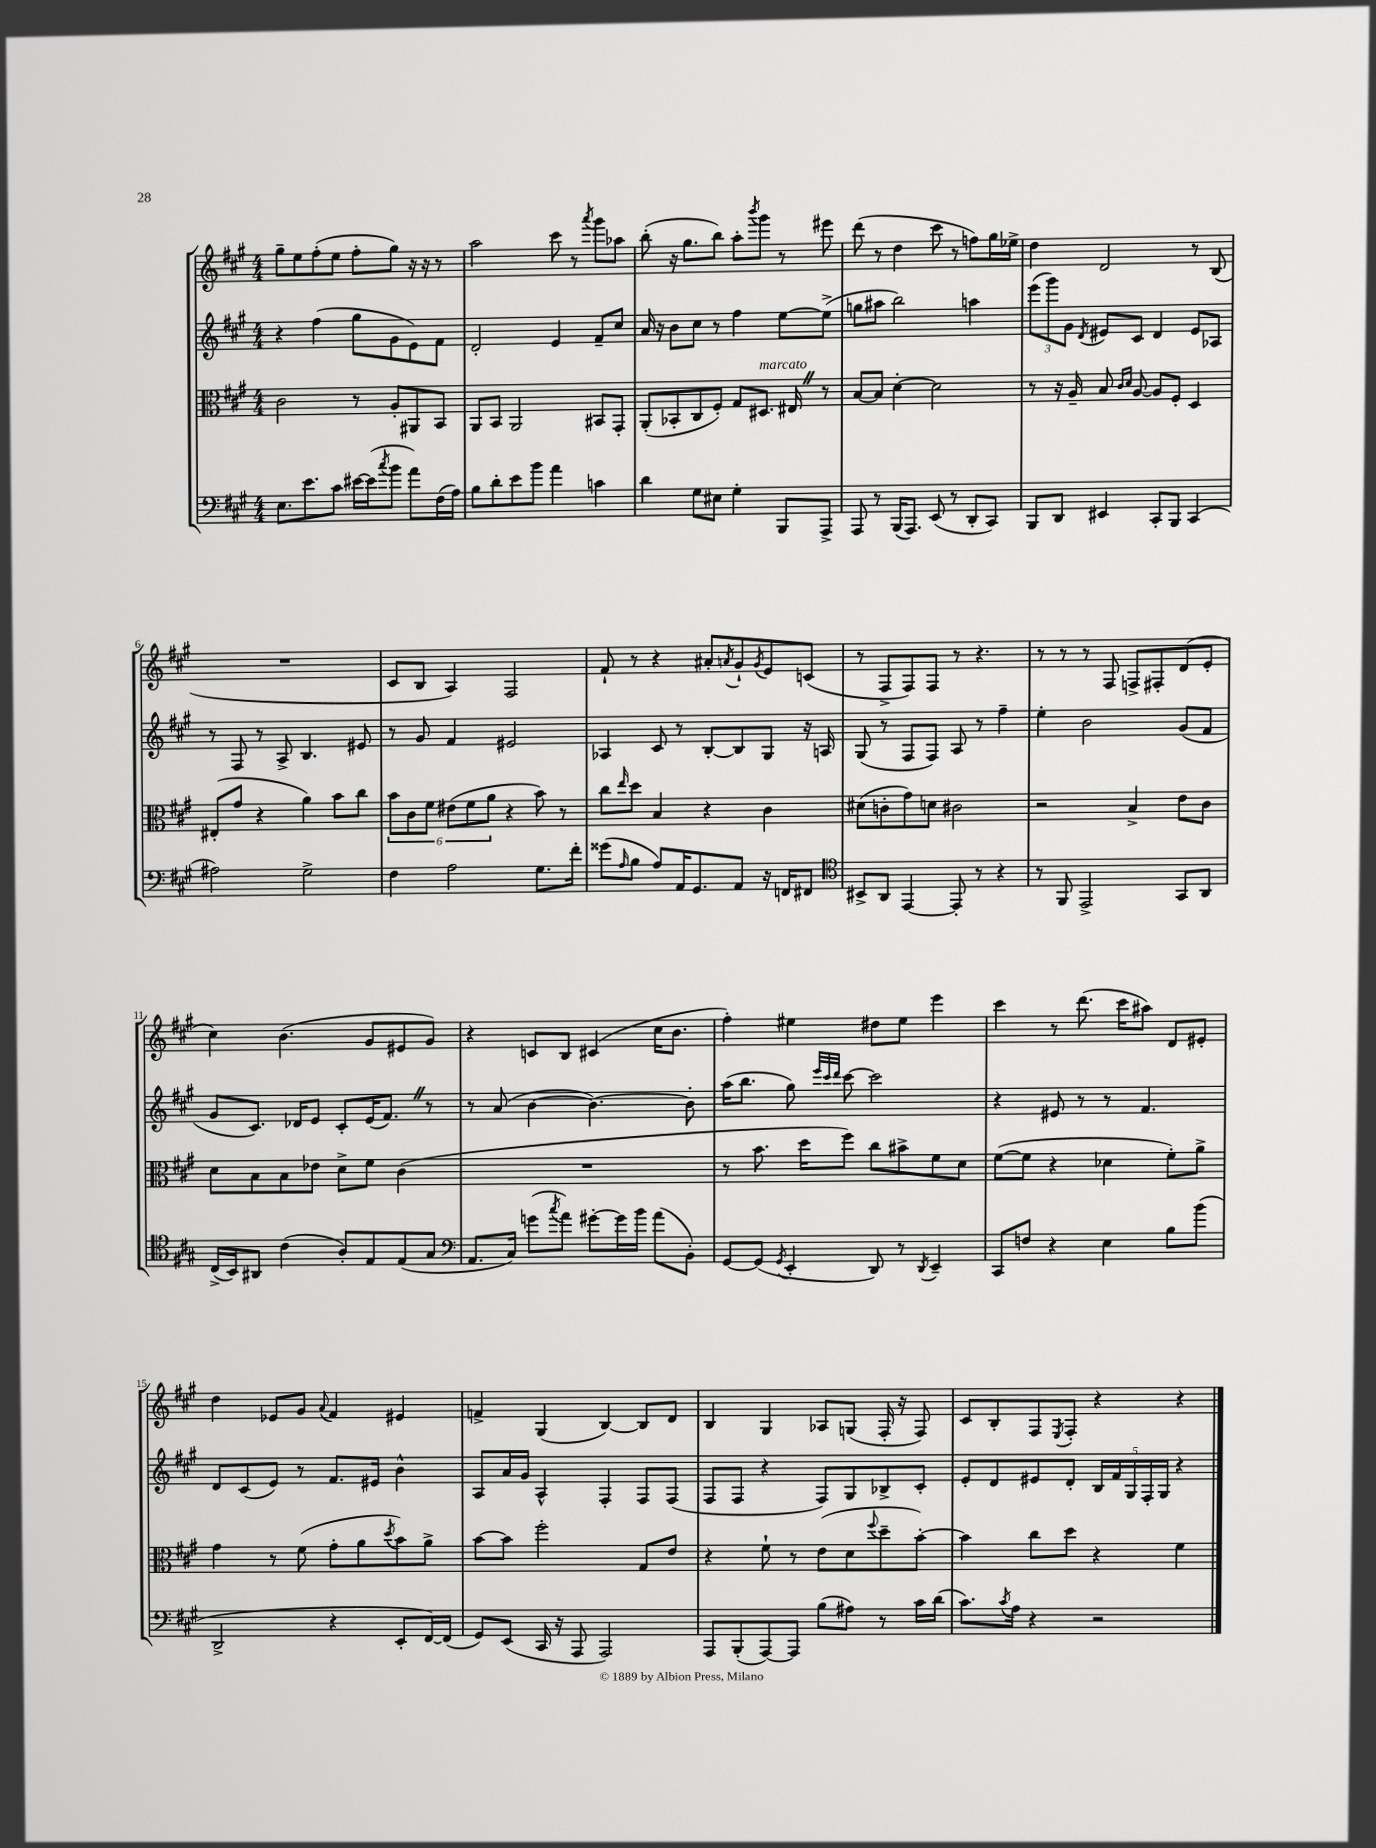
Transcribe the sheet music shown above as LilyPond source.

<<
\new StaffGroup <<
\new Staff = "s0" {
    \clef treble \key a \major \numericTimeSignature \time 4/4
    gis''8-- e''8 fis''8-.( e''8 fis''8-. gis''8) r16 r16 r8 |
    a''2 cis'''8 r8 \acciaccatura { a'''8 } gis'''8 aes''8 |
    b''8-.( r16 gis''8. b''8) a''8-. \acciaccatura { b'''8 } gis'''8 r8 eis'''8 |
    d'''8( r8 d''4 cis'''8 r8 f''8) gis''16 ees''16-> |
    d''4 d'2 r8 b8( |
    R1 |
    cis'8 b8 a4) fis2 |
    fis'8-! r8 r4 ais'8-. \acciaccatura { a'8 } gis'8-! \acciaccatura { gis'8 } e'8 c'8( |
    r8 fis8-> fis8) fis8 r8 r4. |
    r8 r8 r8 fis8 f8-> fis8-. d'8( e'8-. |
    cis''4) b'4.( gis'8 eis'8 gis'8) |
    r4 c'8 b8 cis'4( cis''16 b'8. |
    fis''4-.) eis''4 dis''8 eis''8 e'''4 |
    cis'''4 r8 d'''8.( cis'''16 ais''8) d'8 eis'8-. |
    d''4 ees'8 gis'8 \appoggiatura { a'8 } fis'4 eis'4 |
    f'4-> gis4( b4~) b8 d'8 |
    b4 gis4 aes8 g8( fis16-. r16 fis8) |
    cis'8 b8-. fis8 \acciaccatura { e8 } fis8-. r4 r4 \bar "|." |
}
\new Staff = "s1" {
    \clef treble \key a \major \numericTimeSignature \time 4/4
    r4 fis''4( gis''8 gis'8 e'8) fis'8 |
    d'2-. e'4 fis'8-- cis''8 |
    a'16 r16 b'8 cis''8 r8 fis''4 e''8~ e''8->( |
    g''8 ais''8 b''2) a''4 |
    \tuplet 3/2 { e'''8( gis'''8) gis'8 } \acciaccatura { d'8 } eis'8 cis'8 d'4 eis'8 aes8 |
    r8 fis8 r8 a8-> b4. eis'8 |
    r8 gis'8 fis'4 eis'2 |
    aes4 cis'8 r8 b8~-. b8 gis8 r16 a16 |
    gis8( r8 fis8 fis8) a8 r8 fis''4-- |
    e''4-. b'2 gis'8( fis'8 |
    gis'8 cis'8.) des'16 e'8 cis'8-. e'16( fis'8.) \once \override BreathingSign.text = \markup { \musicglyph "scripts.caesura.straight" } \breathe r8 |
    r8 a'8( b'4~ b'4.~) b'8-. |
    a''16( b''8. gis''8) \grace { e'''32 cis'''32 d'''32 } cis'''8~ cis'''2 |
    r4 eis'8 r8 r8 fis'4. |
    d'8 cis'8( e'8) r8 fis'8. eis'16 b'4-^ |
    a8 a'16 gis'16 a4-^ fis4-. fis8 fis8( |
    fis8 fis8 r4 fis8) gis8 bes8-> cis'8-. |
    e'8-. d'8 eis'8 d'8-. \tuplet 5/4 { b16 fis'16 gis16 fis16-. gis16 } r4 \bar "|." |
}
\new Staff = "s2" {
    \clef alto \key a \major \numericTimeSignature \time 4/4
    cis'2 r8 a8-. ais,8 b,8 |
    a,8 b,8 a,2 bis,8 gis,8-. |
    a,8-.( bes,8-. cis8 fis8-.) gis8 dis8.^\markup { \italic "marcato" } eis16 \once \override BreathingSign.text = \markup { \musicglyph "scripts.caesura.straight" } \breathe r8 |
    b8~ b8 d'4~-. d'2 |
    r8 r16 a16-- b8 \grace { cis'16 d'16 } a8~ a8 fis8-. d4 |
    eis8-.( gis'8 r4 a'4) b'8 cis''8 |
    \tuplet 6/4 { b'8 cis'8 fis'8 eis'8( fis'8 a'8 } r4 b'8) r8 |
    cis''8 \grace { e''16 } d''8 b4 r4 cis'4 |
    dis'8( c'8-. gis'8) d'8 cis'2 |
    r2 b4-> e'8 cis'8 |
    d'8 b8 b8 ees'8 d'8-> fis'8 cis'4( |
    R1 |
    r8 b'8. d''16 fis''8) cis''8 bis'8-> fis'8 d'8 |
    fis'8~( fis'8 r4 des'4 fis'8-.) a'8-> |
    gis'4 r8 fis'8( gis'8-. a'8 \acciaccatura { d''8 } b'8) a'8-> |
    b'8~ b'8 fis''2-. gis8 e'8 |
    r4 fis'8-! r8 e'8( d'8 \appoggiatura { fis''8 } d''8-- b'8~-.) |
    b'4 cis''8 d''8 r4 fis'4 \bar "|." |
}
\new Staff = "s3" {
    \clef bass \key a \major \numericTimeSignature \time 4/4
    e8. e'8. cis'8 eis'16~ eis'16( \acciaccatura { cis''8 } b'8 a'8) fis16( a16) |
    b8 d'8-. e'8 b'8 a'4 c'4 |
    d'4 gis8 eis8 gis4-. b,,8 a,,8-> |
    a,,8 r8 b,,16( a,,8.) e,8( r8 d,8-. cis,8) |
    b,,8 d,8 eis,4 cis,8-. b,,8 cis,4( |
    ais2) gis2-> |
    fis4 a2 gis8. fis'16-. |
    gisis'8( \grace { a16 } b8 a8) a,16 gis,8. a,8 r16 f,16 fis,8 |
    \clef tenor bis,8-> a,8 e,4~ e,8-. r8 r4 |
    r8 fis,8 e,2-> gis,8 a,8 |
    cis16->( b,16) ais,8 cis'4( a8-.) e8 e8( gis8 |
    \clef bass a,8. cis16) g'8( \acciaccatura { cis''8 } a'8) gis'8~-. gis'16 b'16 a'8( b,8-.) |
    gis,8~ gis,8( \acciaccatura { gis,8 } e,4-. d,8) r8 \acciaccatura { d,8 } e,4-- |
    cis,8 f8 r4 e4 b8 b'8( |
    d,2-> r4 e,8-. fis,16~) fis,16( |
    gis,8) e,8( cis,16 r16 a,,8 a,,2) |
    a,,8 b,,8-.( a,,8~) a,,8 b8( ais8) r8 cis'16 d'16( |
    cis'8.) \acciaccatura { cis'8 } a16 r4 r2 \bar "|." |
}
>>
>>
